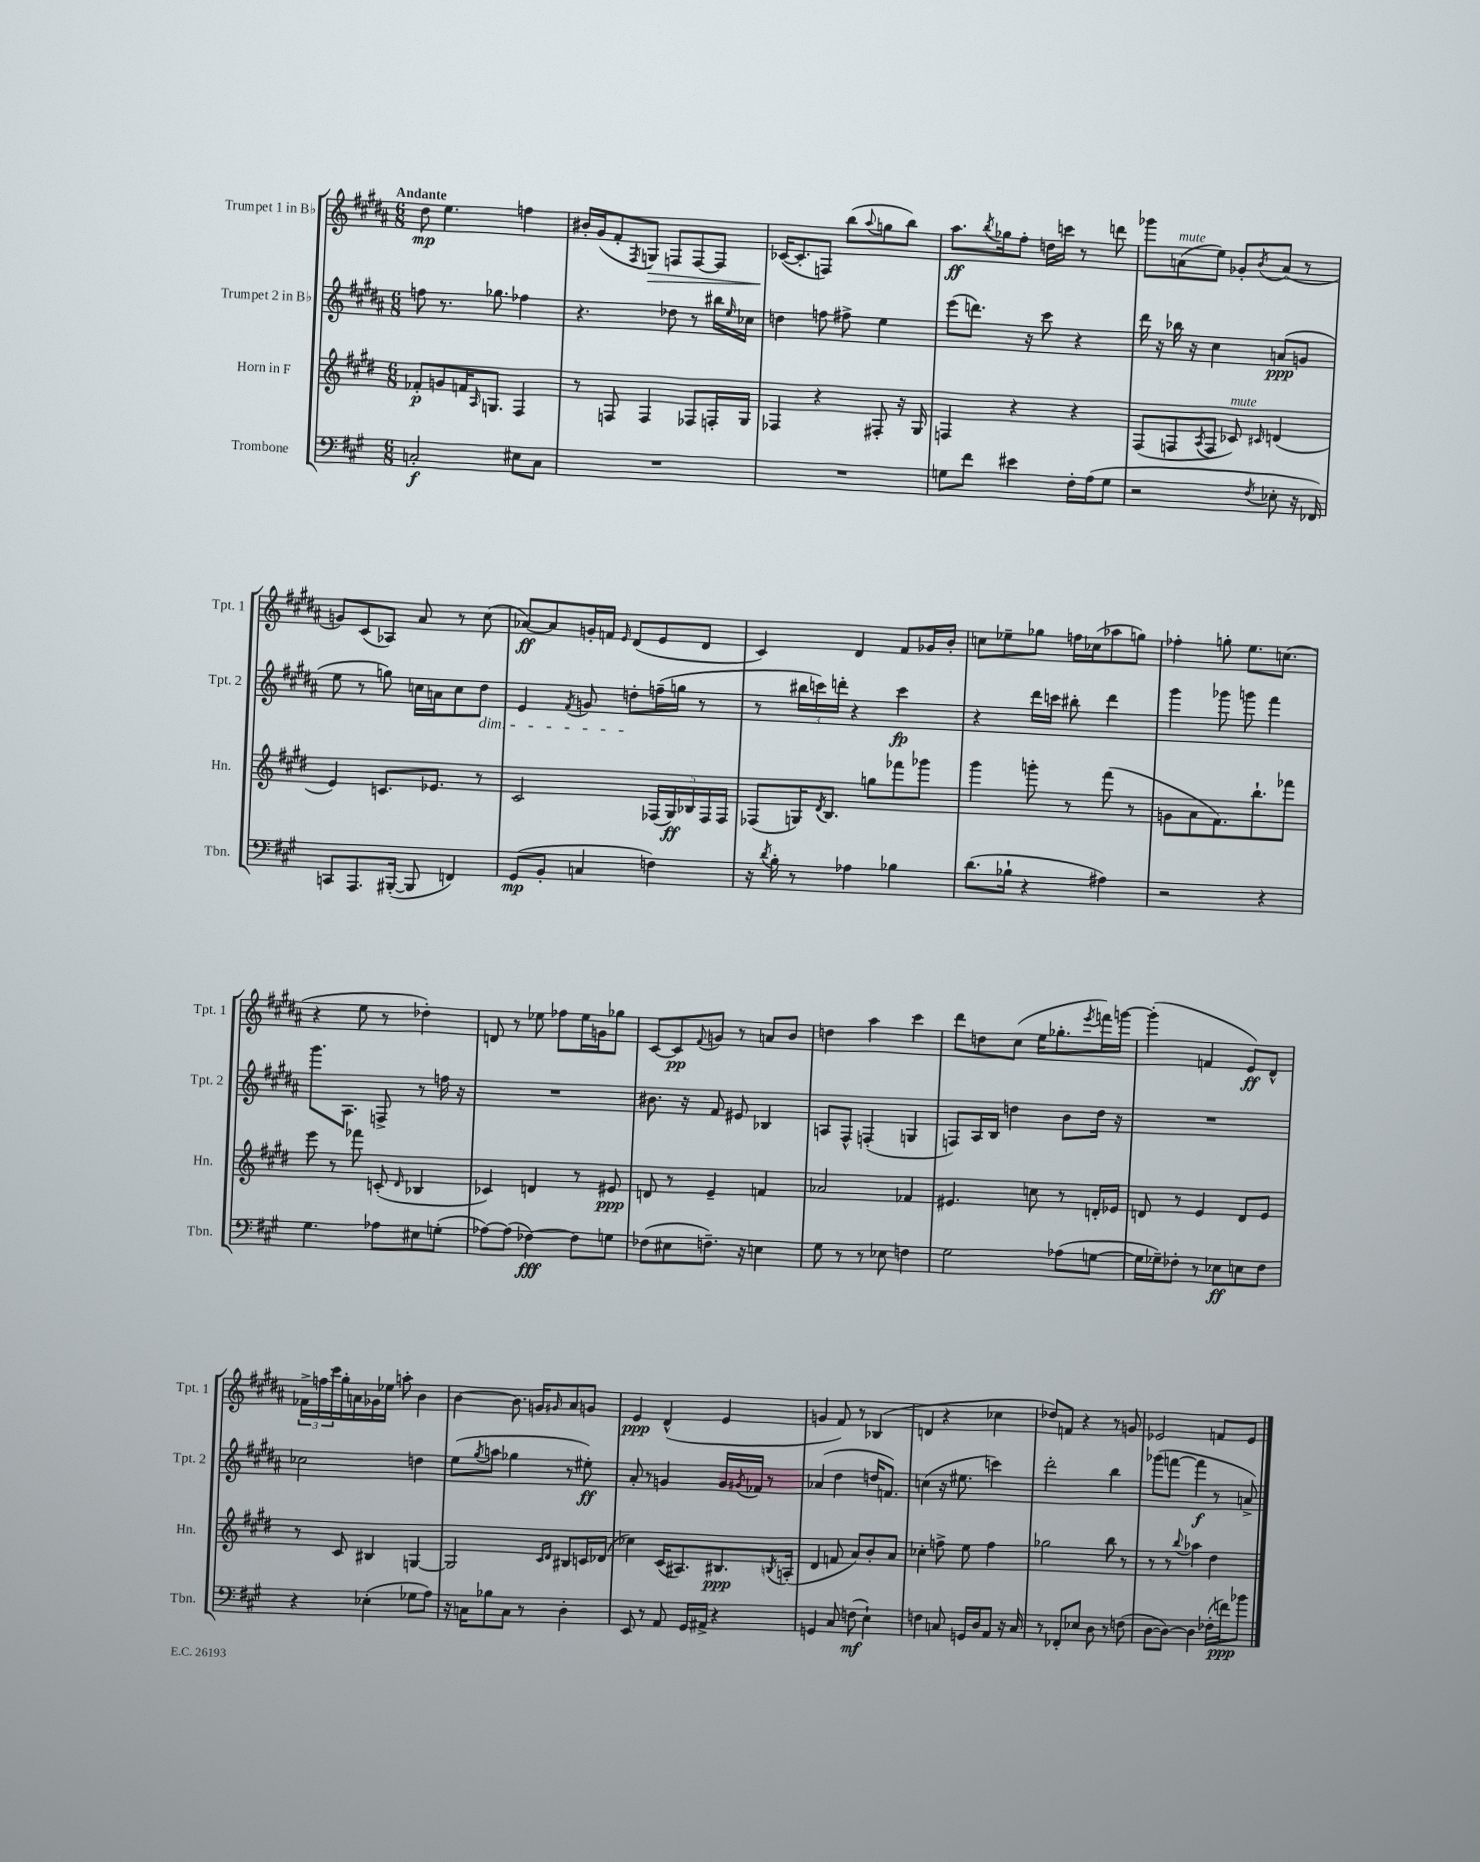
<<
\new StaffGroup <<
\new Staff = "s0" \with { instrumentName = "Trumpet 1 in Bb" shortInstrumentName = "Tpt. 1" } {
    \clef treble \key b \major \numericTimeSignature \time 6/8 \tempo "Andante"
    dis''8\mp e''4. f''4 |
    bis'16-. gis'16( fis'8-. \acciaccatura { fis8 } g8\>) f8 f8~ f8 |
    ces'16~\!( ces'8.-. f8) b''8( \appoggiatura { ais''8 } g''8 b''8) |
    ais''8.\ff \acciaccatura { b''8 } ges''16 fis''8-. d''16 c'''16 r8 d'''8 |
    ges'''8 a'8^\markup { \italic "mute" }( e''8) ges'8-. \acciaccatura { b'8 } a'8( r8 |
    g'8) cis'8( aes8) ais'8 r8 cis''8( |
    aes'8~\ff) aes'8 g'16-. f'16 \grace { e'16 } dis'8( e'8 dis'8 |
    cis'4) dis'4 fis'8 ges'16 b'16-. |
    c''8 ees''8-- ges''8 f''16 ces''16( aes''8 g''8) |
    fes''4-. g''8-. e''8. c''8.( |
    r4 e''8 r8 des''4-.) |
    d'8 r8 ees''8 fes''8 ees''16 g'16 ges''8 |
    cis'8~ cis'8\pp \appoggiatura { fis'8 } g'8 r8 a'8 b'8 |
    d''4 ais''4 cis'''4 |
    dis'''8 d''8 cis''8( e''16 ges''8.-. \acciaccatura { e'''8 } f'''16) g'''16~ |
    g'''4-.( f'4 e'8\ff) dis'8-^ |
    \tuplet 3/2 { fes'16-> f''16 cis'''16 } gis''16-. a'16 ges'16 ees''16 a''8-. b'4 |
    b'4~ b'8. g'16 \grace { gis'16 } ais'8 g'8 |
    e'4\ppp dis'4-^( e'4 |
    g'4 fis'8) r8 bes4( |
    d'4 r4 ces''4 |
    des''8) f'8 r4 r8 g'8 |
    ees'2 f'8 ees'8 \bar "|." |
}
\new Staff = "s1" \with { instrumentName = "Trumpet 2 in Bb" shortInstrumentName = "Tpt. 2" } {
    \clef treble \key b \major \numericTimeSignature \time 6/8
    f''8 r8. ges''8. fes''4 |
    r4. des''8 r8 bis''16 \grace { e''16 } ces''16 |
    d''4 f''8 fis''8-> e''4 |
    e'''8( d'''8.) r16 cis'''8 r4 |
    dis'''16 r16 bes''16 r16 cis''4 a'8\ppp( g'8 |
    e''8 r8 g''8) c''16 a'16 c''8 dis''8\dim |
    e'4 \acciaccatura { fis'8 } g'8 d''8-.\! f''16--( g''16 r8 |
    r8 \tuplet 3/2 { bis''16 c'''16) d'''16-. } r4 c'''4\fp |
    r4 dis'''16 c'''16 bis''8-. dis'''4 |
    gis'''4 ges'''8 g'''8 fis'''4 |
    gis'''8. ais8. f8-> r8 f''16 r16 |
    R2. |
    bis'8. r16 fis'8 eis'8 bes4 |
    a8 fis8-^ f4-.( g4 |
    f8) ais16 b16 d''4 b'8 d''16 r16 |
    R2. |
    ces''2 d''4 |
    e''8( \acciaccatura { gis''8 } a''8 ges''4 r8 eis''8-.\ff) |
    ais'8-. r8 g'4 g'16 \acciaccatura { gis'8 } fes'16 r8 |
    aes'4( dis''4 d''16 f'8.) |
    c''4( r16 eis''8. c'''4) |
    dis'''2-. b''4 |
    ges'''8( f'''8~ f'''4\f r8 a'8->) \bar "|." |
}
\new Staff = "s2" \with { instrumentName = "Horn in F" shortInstrumentName = "Hn." } {
    \clef treble \key e \major \numericTimeSignature \time 6/8
    fes'8-.\p g'8 f'16 \grace { a16 } g8. fis4 |
    r8 f8 f4 fes8 f16-. gis16 |
    fes4 r4 fis8-. r16 gis16 |
    f4 r4 r4 |
    fis8( f8 \acciaccatura { a8 } f8 ces'8^\markup { \italic "mute" }) \grace { cis'16 } d'4( |
    e'4) c'8. ees'8. r8 |
    cis'2 \tuplet 5/4 { fes16( gis16\ff) bes16 fes16 fes16 } |
    fes8( g16) \acciaccatura { dis'8 } b8. g''8 fes'''8 ges'''8 |
    gis'''4 g'''8-. r8 fis'''8( r8 |
    g'8 a'8 fis'8.) b''8.-! fes'''8 |
    e'''8 r8 fes'''8 c'8-.( \grace { dis'16 } bes4 |
    ces'4) d'4 r8 eis'8\ppp |
    d'8 r8 e'4-- f'4 |
    aes'2 fes'4 |
    eis'4. c''8 r8 d'16-. ees'16 |
    d'8 r8 e'4 d'8 e'8 |
    r8 cis'8 bis4 g4~ |
    g2 \grace { cis'16 dis'16 } bis8 c'16 des'16( |
    ces''4) cis'16( ais8.) bis8.\ppp \acciaccatura { b8 } a16-.( |
    dis'4 f'8 a'8) b'8-. a'8 |
    ces''4-. f''8-> e''8 f''4 |
    ges''2 b''8 r8 |
    r8 r8 \appoggiatura { b''8 } aes''4 dis''4 \bar "|." |
}
\new Staff = "s3" \with { instrumentName = "Trombone" shortInstrumentName = "Tbn." } {
    \clef bass \key a \major \numericTimeSignature \time 6/8
    c2-.\f eis8 c8 |
    R2. |
    R2. |
    g8 fis'8 eis'4 fis16-. a16( g8 |
    r2 \acciaccatura { fis8 } ees8-. r16 fes,16) |
    c,8 a,,8. bis,,16~-.( bis,,8 f,4) |
    gis,8\mp( b,8-. c4 f4) |
    r16 \acciaccatura { d'8 } b16-. r8 aes4 bes4 |
    d'8.( bes16-! r4 ais4) |
    r2 r4 |
    gis4. aes8 eis8 g8-.( |
    aes8~) aes8( fes4~\fff) fes8 g8 |
    fes8( eis8 f8.--) r16 e4 |
    gis8 r8 r8 ees8 f4 |
    gis2 aes8( g8~ |
    g16 ges16--) fes8-. r8 ees8\ff e8 fes8 |
    r4 ees4-.( ges8 a8) |
    r16 c16 bes8 c8 r8 d4-. |
    e,8 r8 a,8 gis,16 ais,16-> r4 |
    g,4 cis8 f8\mf( e4-!) |
    f4 c8 g,16 d16 a,8 r16 c16 |
    r8 fes,8-. ees8 d8 r8 f8( |
    d8~ d8~) d4 fes16-.( f'16\ppp) bes'8 \bar "|." |
}
>>
>>
\layout { \context { \Score \remove "Bar_number_engraver" } }
